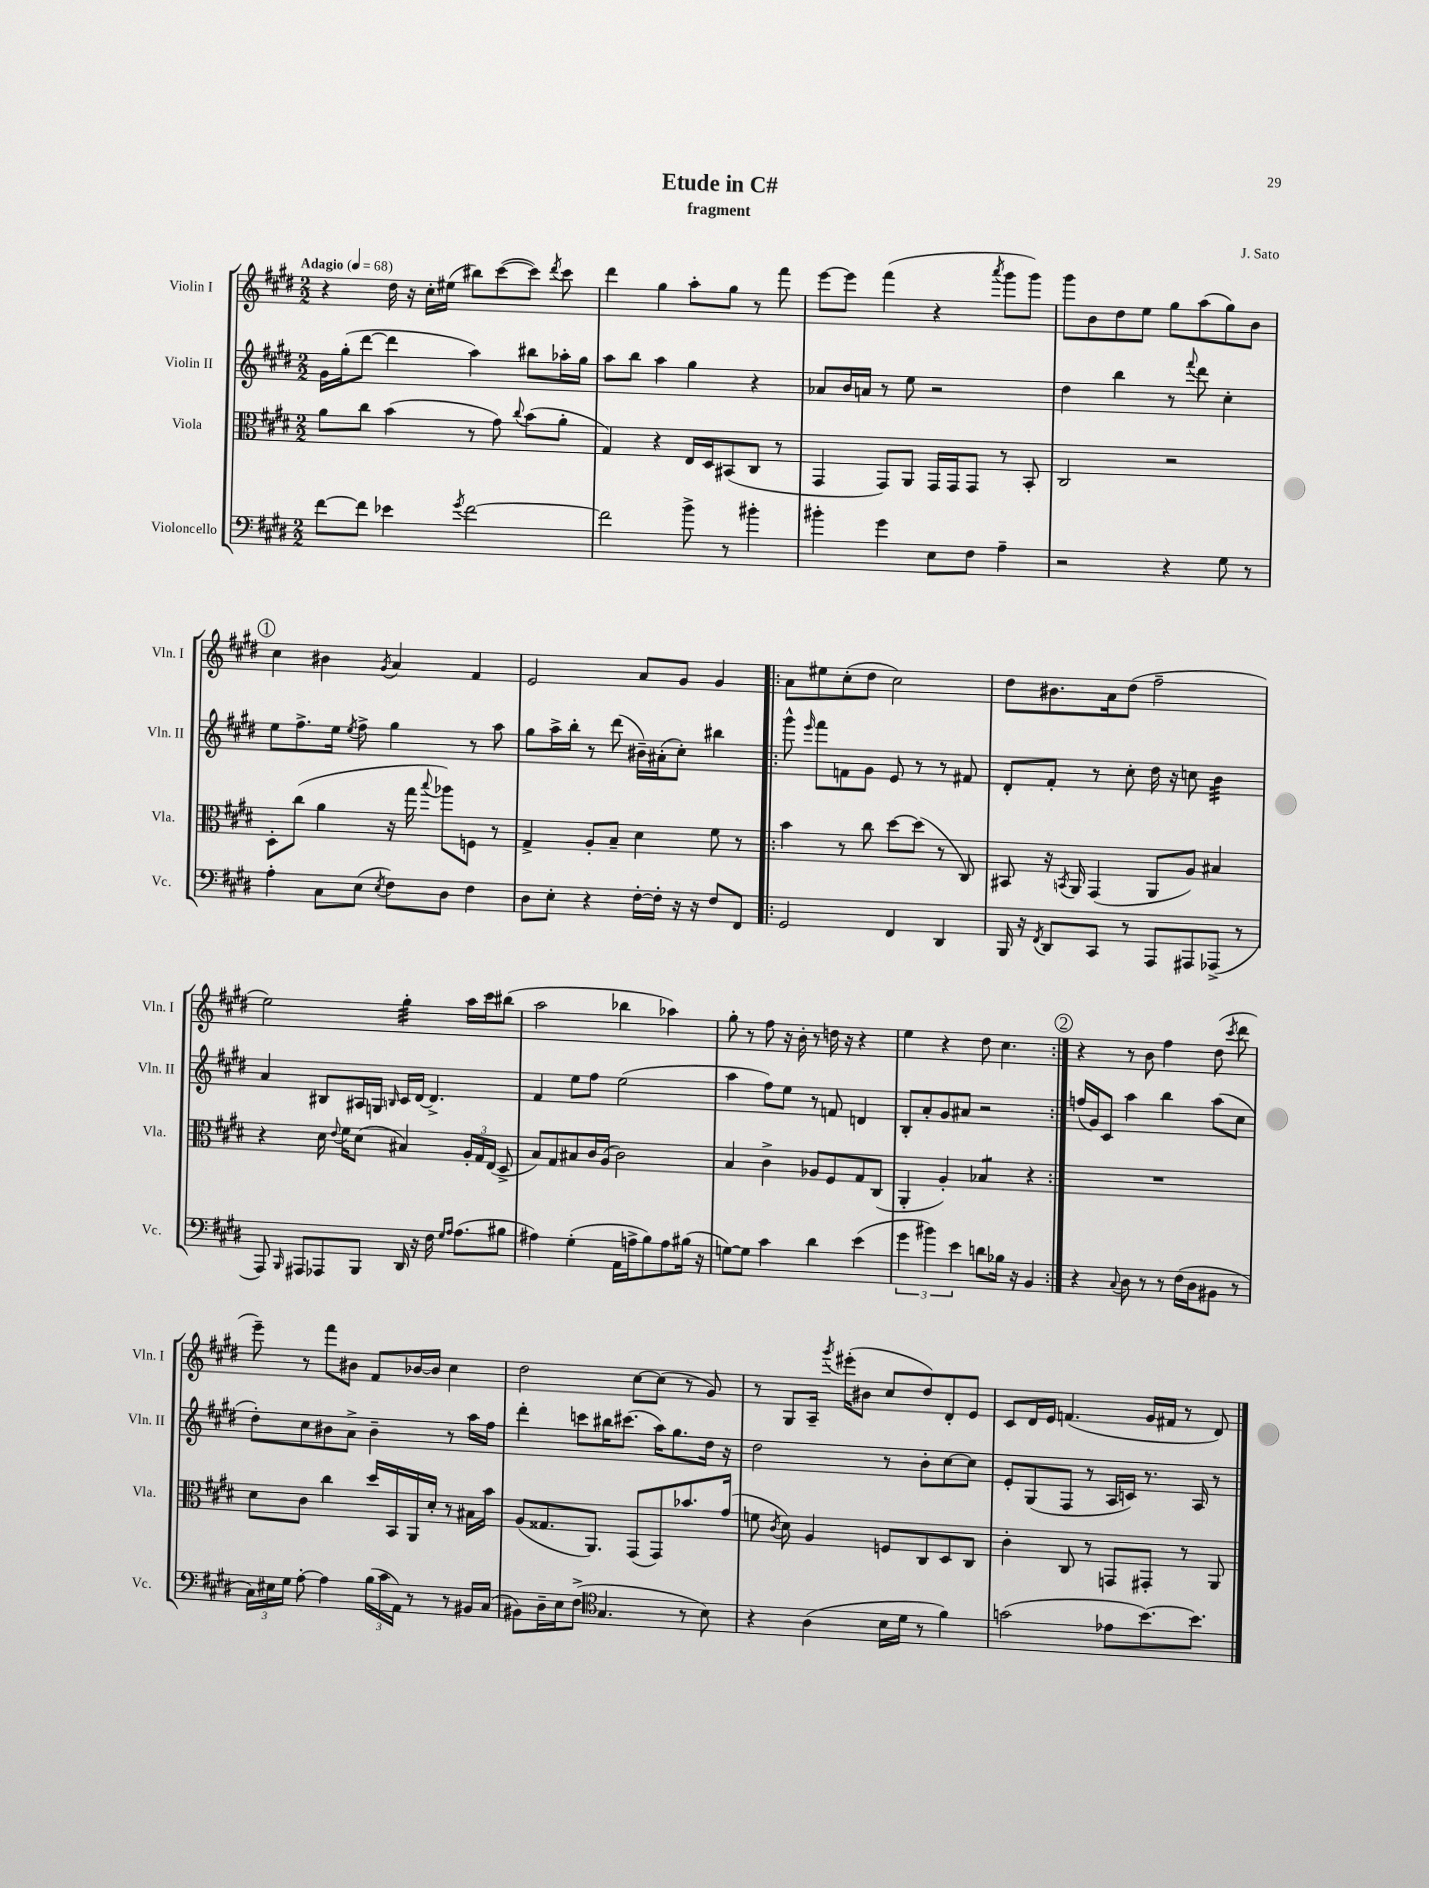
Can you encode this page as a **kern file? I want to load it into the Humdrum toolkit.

**kern	**kern	**kern	**kern
*staff4	*staff3	*staff2	*staff1
*clefF4	*clefC3	*clefG2	*clefG2
*k[f#c#g#d#]	*k[f#c#g#d#]	*k[f#c#g#d#]	*k[f#c#g#d#]
*M2/2	*M2/2	*M2/2	*M2/2
*MM68	*MM68	*MM68	*MM68
[8f#\L	8a\L	16g#\LL	4r
.	.	(16gg#'\J	.
8f#\]J	8cc#\J	[8ddd#\J	.
4e-\	(4b\	4ddd#\]	16dd#\
.	.	.	16r
.	.	.	16cc#'\LL
.	.	.	(16ee#\JJ
8qg#/	.	.	.
[2f#\	8r	4aa\)	8bb#\L)
.	8g#\)	.	([8ccc#\
.	8qqcc#/	.	.
.	(8b\L	8bb#\L	8ccc#\]J)
.	.	.	8qddd#/
.	8a'\J	16aa-'\L	8ccc#\
.	.	16gg#\JJ	.
=	=	=	=
2f#\]	4G#/)	8aa\L	4ddd#\
.	.	8bb\J	.
.	4r	4aa\	4gg#\
8b^\	16E/LL	4gg#\	8aa'\L
.	16D#/J	.	.
8r	(8BB#/	.	8gg#\J
4b#'\	8C#/J	4r	8r
.	8r	.	8fff#\
=	=	=	=
4b#'\	4GG#/	8a-/L	[8eee\L
.	.	16b/L	8eee\]J
.	.	16a/JJ	.
4g#\	8GG#/L)	8r	(4fff#\
.	8AA/J	8ee\	.
8E\L	16GG#/LL	2r	4r
.	16GG#/J	.	.
8F#\J	8GG#/J	.	.
.	.	.	8qaaa/
4A~\	8r	.	8ggg#\L
.	8BB'/	.	8ggg#\J)
=	=	=	=
2r	2C#/	4dd#\	8ggg#\L
.	.	.	8b\
.	.	4bb\	8dd#\
.	.	.	8ee\J
4r	2r	8r	8gg#\L
.	.	8qqfff#/	.
.	.	8ddd#\	(8aa\
8G#\	.	4cc#'\	8gg#\)
8r	.	.	8b\J
=	=	=	=
4A'\	8D#'\L	8ee\L	4cc#\
.	(8cc#\J	8.ff#^\	.
8C#\L	4a\	.	4b#\
.	.	16ee\Jk	.
.	.	8qee/	.
(8E\J	.	8ff#^\	.
8qE/	.	.	8qg#/
8F#\L)	16r	4gg#\	4a/
.	16gg#\	.	.
.	8qqbb/	.	.
8D#\J	8aa-\L)	.	.
4F#\	8F\J	8r	4f#/
.	8r	8aa\	.
=	=	=	=
8D#\L	4G#^/	8gg#\L	2e/
8E'\J	.	16aa^\L	.
.	.	16bb'\JJ	.
4r	8A'/L	8r	.
.	8B~/J	(8ddd#\	.
[16F#'\LL	4d#\	16b#~\LL)	8a/L
16F#'\]JJ	.	(16a#'\J	.
16r	.	8cc#'\J)	8g#/J
16r	.	.	.
8F#/L	8f#\	4bb#\	4g#/
8FF#/J	8r	.	.
=!|:	=!|:	=!|:	=!|:
2GG#/	4b\	8ggg#^^\	8a\L
.	.	16qqeee/	.
.	.	8fff#\L	8ee#\
.	8r	8f\	(8cc#'\
.	8cc#\	8g#\J	8dd#\J
4FF#/	[8dd#\L	8e/	2cc#\)
.	(8dd#\]J	8r	.
4DD#/	8r	8r	.
.	8C#/)	8f#/	.
=	=	=	=
16BBB/	8BB#/	8d#'/L	8dd#\L
16r	.	.	.
8qFF#/	.	.	.
8DD#/L	16r	8f#'/J	8.b#\
.	8qBB/	.	.
.	16AA/	.	.
8CC#/J	(4GG#/	8r	.
.	.	.	16a\k
8r	.	8cc#'\	(8dd#\J
8AAA/L	8AA/L	16dd#\	2ff#~\
.	.	16r	.
8AAA#/	8A/J)	8cc\	.
(8AAA-^/J	4B#/	4b\	.
8r	.	.	.
=	=	=	=
8AAA/)	4r	4a/	2ee\)
16qqBBB/	.	.	.
8AAA#/L	.	.	.
8AAA-/	16d#\	8B#/L	.
.	8qqe/	.	.
.	16f#\LK	.	.
8BBB/J	(8d#\J	16A#/L	.
.	.	16G/JJ	.
.	.	16qqB/	.
16DD#/	4B#/)	16c#/LL	4gg#'\
16r	.	[16d#/JJ	.
16F#\	.	4.d#^/]	.
16qqG#/LL	.	.	.
16qqA/JJ	.	.	.
(8.A\L	.	.	.
.	24A'/LL	.	16aa\LL
.	24G#/	.	.
.	.	.	16ccc#\J
.	(24E/JJ	.	.
8B#\J	8D#^/	.	(8bb#\J
=	=	=	=
4A#\)	8B/L)	4f#/	2aa\
.	8G#/	.	.
(4G#'\	8B#/	8ee\L	.
.	16c#/L	8ff#\J	.
.	(16A/JJ	.	.
16AA\LL	2c#\)	(2ee\	4bb-\
16A^\J	.	.	.
8B\)	.	.	.
8A\	.	.	4aa-\)
(16B#\Jk	.	.	.
16r	.	.	.
=	=	=	=
[8G\L)	4B/	4aa\	8gg#'\
8G\]J	.	.	8r
4c#\	4c#^\	8ff#\L)	8ff#\
.	.	8ee\J	16r
.	.	.	16b'\
4d#\	8A-/L	8r	8r
.	8F#/	8f/	16dd\
.	.	.	16r
(4e\	8G#/	4d/	4r
.	(8C#/J	.	.
=	=	=	=
6g#\	4AA'/	8B'/L	4ee\
.	.	8a'/	.
6b#\)	.	.	.
.	4A'/)	8g#/	4r
6e\	.	.	.
.	.	8a#/J	.
8d\L	4B-/	2r	8dd#\
16B-\Jk	.	.	4.cc#\
16r	.	.	.
4BB/	4r	.	.
=:|!	=:|!	=:|!	=:|!
4r	1r	(16ff/LL	4r
.	.	16g#/J)	.
.	.	8c#/J	.
8qqC#/	.	.	.
8D#\	.	4aa\	8r
8r	.	.	8b\
8r	.	4bb\	4ff#\
(16F#\LL	.	.	.
16D#\J	.	.	.
8BB#\J	.	(8aa\L	(8dd#\
.	.	.	8qccc#/
8r	.	8cc#\J	8ddd#\
=	=	=	=
24C#\LL)	8d#\L	8dd#'\L)	8eee~\)
24E#\	.	.	.
24G#\JJ	.	.	.
[8A'\	8c#\J	8cc#\	8r
4A\]	4cc#\	8b#\	8fff#\L
.	.	8a^\J	8b#\J
(24B\LL	16dd#/LL	4b#~\	8f#/L
24c#\	.	.	.
.	16BB/	.	.
24AA\JJ)	.	.	.
8r	16AA/	.	[16b-/L
.	16d#'/JJ	.	16b-/]JJ
8r	8r	8r	4cc#\
16BB#/LL	16B#\LL	16aa\LL	.
(16C#/JJ	16b\JJ	16ff#\JJ	.
=	=	=	=
8BB#\L)	(8A/L	4ddd#'\	2dd#\
16D#~\L	8.G##/	.	.
16E\J	.	.	.
(8F#^\J	.	8ccc\L	.
.	8.AA/J)	.	.
*clefC4	*	*	*
4.G#/	.	16bb#\K	.
.	.	(8.ccc#\J	.
.	(8GG#/L	.	[8cc#\L
.	8GG#/)	16aa\LK)	(8cc#\]J
.	.	8.gg#\	.
8r	8.b-/	.	8r
8B\)	.	16dd#\Jk	8g#/)
.	(16g#/Jk	16r	.
=	=	=	=
4r	8f\	2dd#\	8r
.	8qc#/	.	.
.	8d#\)	.	8G#/L
(4A\	4A/	.	16A~/Jk
.	.	.	8qggg#/
.	.	.	(16eee#'\LK
.	.	.	8b#\J
16B\LL	8F/L	8r	8cc#/L
16d#\JJ	.	.	.
8r	8C#/	8b'\L	8dd#/)
4f#\)	8D#/	[8cc#\	8d#'/
.	8C#/J	8cc#\]J	8e/J
=	=	=	=
(2g\	4c#'\	8e'/L	8c#/L
.	.	(8G#/	16d#/L
.	.	.	16e/JJ
.	8C#/	8F#/J	(4.f/
.	8r	8r	.
8e-\L	8GG/L	16A/LL	.
.	.	16c/JJ)	.
[8.b\)	8GG#'/J	8.r	16g#/LL
.	.	.	16f#/JJ
.	8r	.	8r
8.b\]J	.	16A/	.
.	8AA/	8r	8d#/)
==	==	==	==
*-	*-	*-	*-
